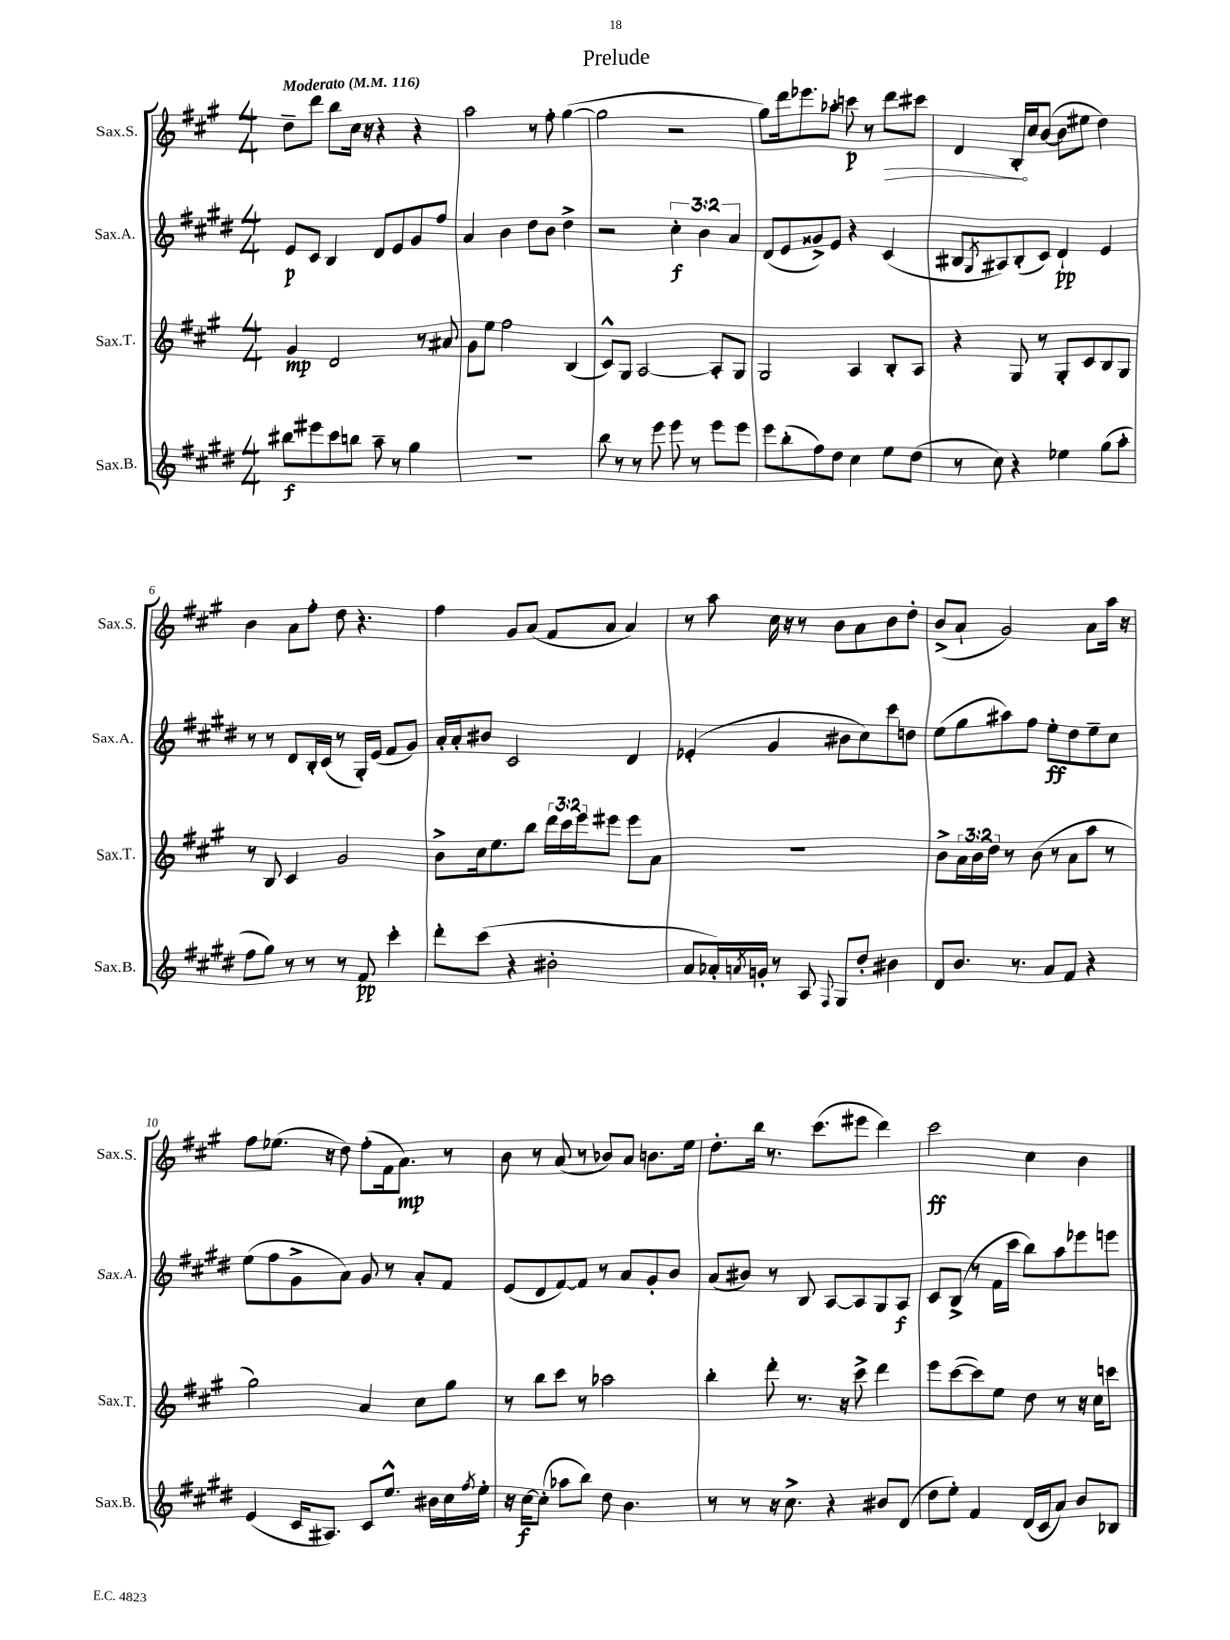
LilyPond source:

\header { title = "Prelude" }
<<
\new StaffGroup <<
\new Staff = "s0" \with { instrumentName = "Sax.S." shortInstrumentName = "Sax.S." } {
    \clef treble \key a \major \numericTimeSignature \time 4/4 \tempo "Moderato" 4 = 116
    d''8-- d'''8 b''8 cis''16 r16 r4 r4 |
    a''2 r8 fis''8-. gis''4~( |
    gis''2 r2 |
    gis''8) d'''16 ees'''8. aes''8-. c'''8\p r8 \once \override Hairpin.circled-tip = ##t d'''8\> cis'''8 |
    d'4 b16-.\! cis''16 b'8~( b'8 eis''8 d''4) |
    b'4 a'8 fis''8-. d''8 r4. |
    fis''4 gis'8 a'8( fis'8 a'8 a'4) |
    r8 a''8 cis''16 r16 r8 b'8 a'8 b'8 d''8-. |
    b'8->( a'8-! gis'2) a'8 a''16 r16 |
    fis''8 ees''8.( r16 d''8) fis''8-.( fis'16 a'8.\mp) r8 |
    b'8 r8 a'8( r8 bes'8) a'8 b'8. e''16 |
    d''8.-. b''16 r8. cis'''8.( eis'''8 d'''4) |
    cis'''2\ff cis''4 b'4 \bar "|." |
}
\new Staff = "s1" \with { instrumentName = "Sax.A." shortInstrumentName = "Sax.A." } {
    \clef treble \key e \major \numericTimeSignature \time 4/4 \override Staff.TupletNumber.text = #tuplet-number::calc-fraction-text
    e'8\p cis'8 b4 dis'8 e'8 gis'8 fis''8 |
    a'4 b'4 dis''8 b'8 dis''4-> |
    r2 \tuplet 3/2 { cis''4-.\f b'4 a'4 } |
    dis'8( e'8 gisis'8->) e'8 r4 cis'4( |
    bis8 \acciaccatura { gis8 } ais8) bis8-.( cis'8) dis'4-!\pp e'4 |
    r8 r8 dis'8 b16-. cis'16( r8 gis16-.) e'16( fis'8 gis'8) |
    a'16-. a'16-. bis'8 cis'2 dis'4 |
    ees'4-.( gis'4 bis'8 cis''8) cis'''8 d''8 |
    e''8( gis''8 ais''8) fis''8 e''8-.\ff dis''8 e''8-- cis''8 |
    e''8( fis''8 gis'8-> a'8) gis'8 r8 a'8-. fis'8 |
    e'8( dis'8 fis'8~) fis'8 r8 a'8 gis'8-. b'8 |
    a'8( bis'8) r8 b8 a8~ a8 gis8 a8\f |
    cis'8 b8->( r8 fis'16 cis'''16 b''8) a''8 ees'''8 e'''8 \bar "|." |
}
\new Staff = "s2" \with { instrumentName = "Sax.T." shortInstrumentName = "Sax.T." } {
    \clef treble \key a \major \numericTimeSignature \time 4/4 \override Staff.TupletNumber.text = #tuplet-number::calc-fraction-text
    gis'4\mp d'2 r8 ais'8 |
    gis'8 e''8 fis''2 b4( |
    cis'8-^) gis8 a2~ a8-. gis8 |
    gis2 a4 b8-. a8 |
    r4 gis8 r8 gis8-. cis'8 b8 gis8 |
    r8 b8 cis'4 gis'2 |
    b'8-> cis''16 e''8. b''8 \tuplet 3/2 { d'''16 cis'''16 e'''16 } eis'''8 eis'''8 a'8 |
    R1 |
    b'8-> \tuplet 3/2 { a'16 b'16 d''16 } r8 b'8( r8 a'8 a''8 r8 |
    gis''2) a'4 cis''8 gis''8 |
    r8 b''8 cis'''8 r8 aes''2 |
    b''4-. d'''8-. r8. r16 cis'''8-> d'''4 |
    e'''8 cis'''8~( cis'''8) e''8 d''8 r8 r16 cis''16 c'''8 \bar "|." |
}
\new Staff = "s3" \with { instrumentName = "Sax.B." shortInstrumentName = "Sax.B." } {
    \clef treble \key e \major \numericTimeSignature \time 4/4
    bis''8\f eis'''8 cis'''8 b''8 a''8-- r8 gis''4 |
    r1 |
    b''8 r8 r8 e'''8 e'''8 r8 e'''8 e'''8 |
    e'''8 b''8-.( fis''8) dis''8 cis''4 e''8 dis''8( |
    r8 cis''8) r4 ees''4 gis''8( a''8-. |
    fis''8 gis''8) r8 r8 r8 fis'8\pp cis'''4-. |
    dis'''8-. cis'''8( r4 bis'2-. |
    a'8 aes'16-.) \acciaccatura { a'8 } g'16-. r8 a8 \appoggiatura { fis8 } gis8 dis''8-. bis'4 |
    dis'8 b'8. r8. a'8 fis'8 r4 |
    e'4( cis'16 ais8.) cis'8 e''8.-^ bis'16 cis''16 \acciaccatura { fis''8 } e''16-. |
    r16 cis''16~\f cis''8-.( aes''8 b''8) dis''8 b'4. |
    r8 r8 r16 cis''8.-> r4 bis'8 dis'8( |
    dis''8 e''8-.) fis'4 dis'16( cis'16 a'8) b'8 bes8 \bar "|." |
}
>>
>>
